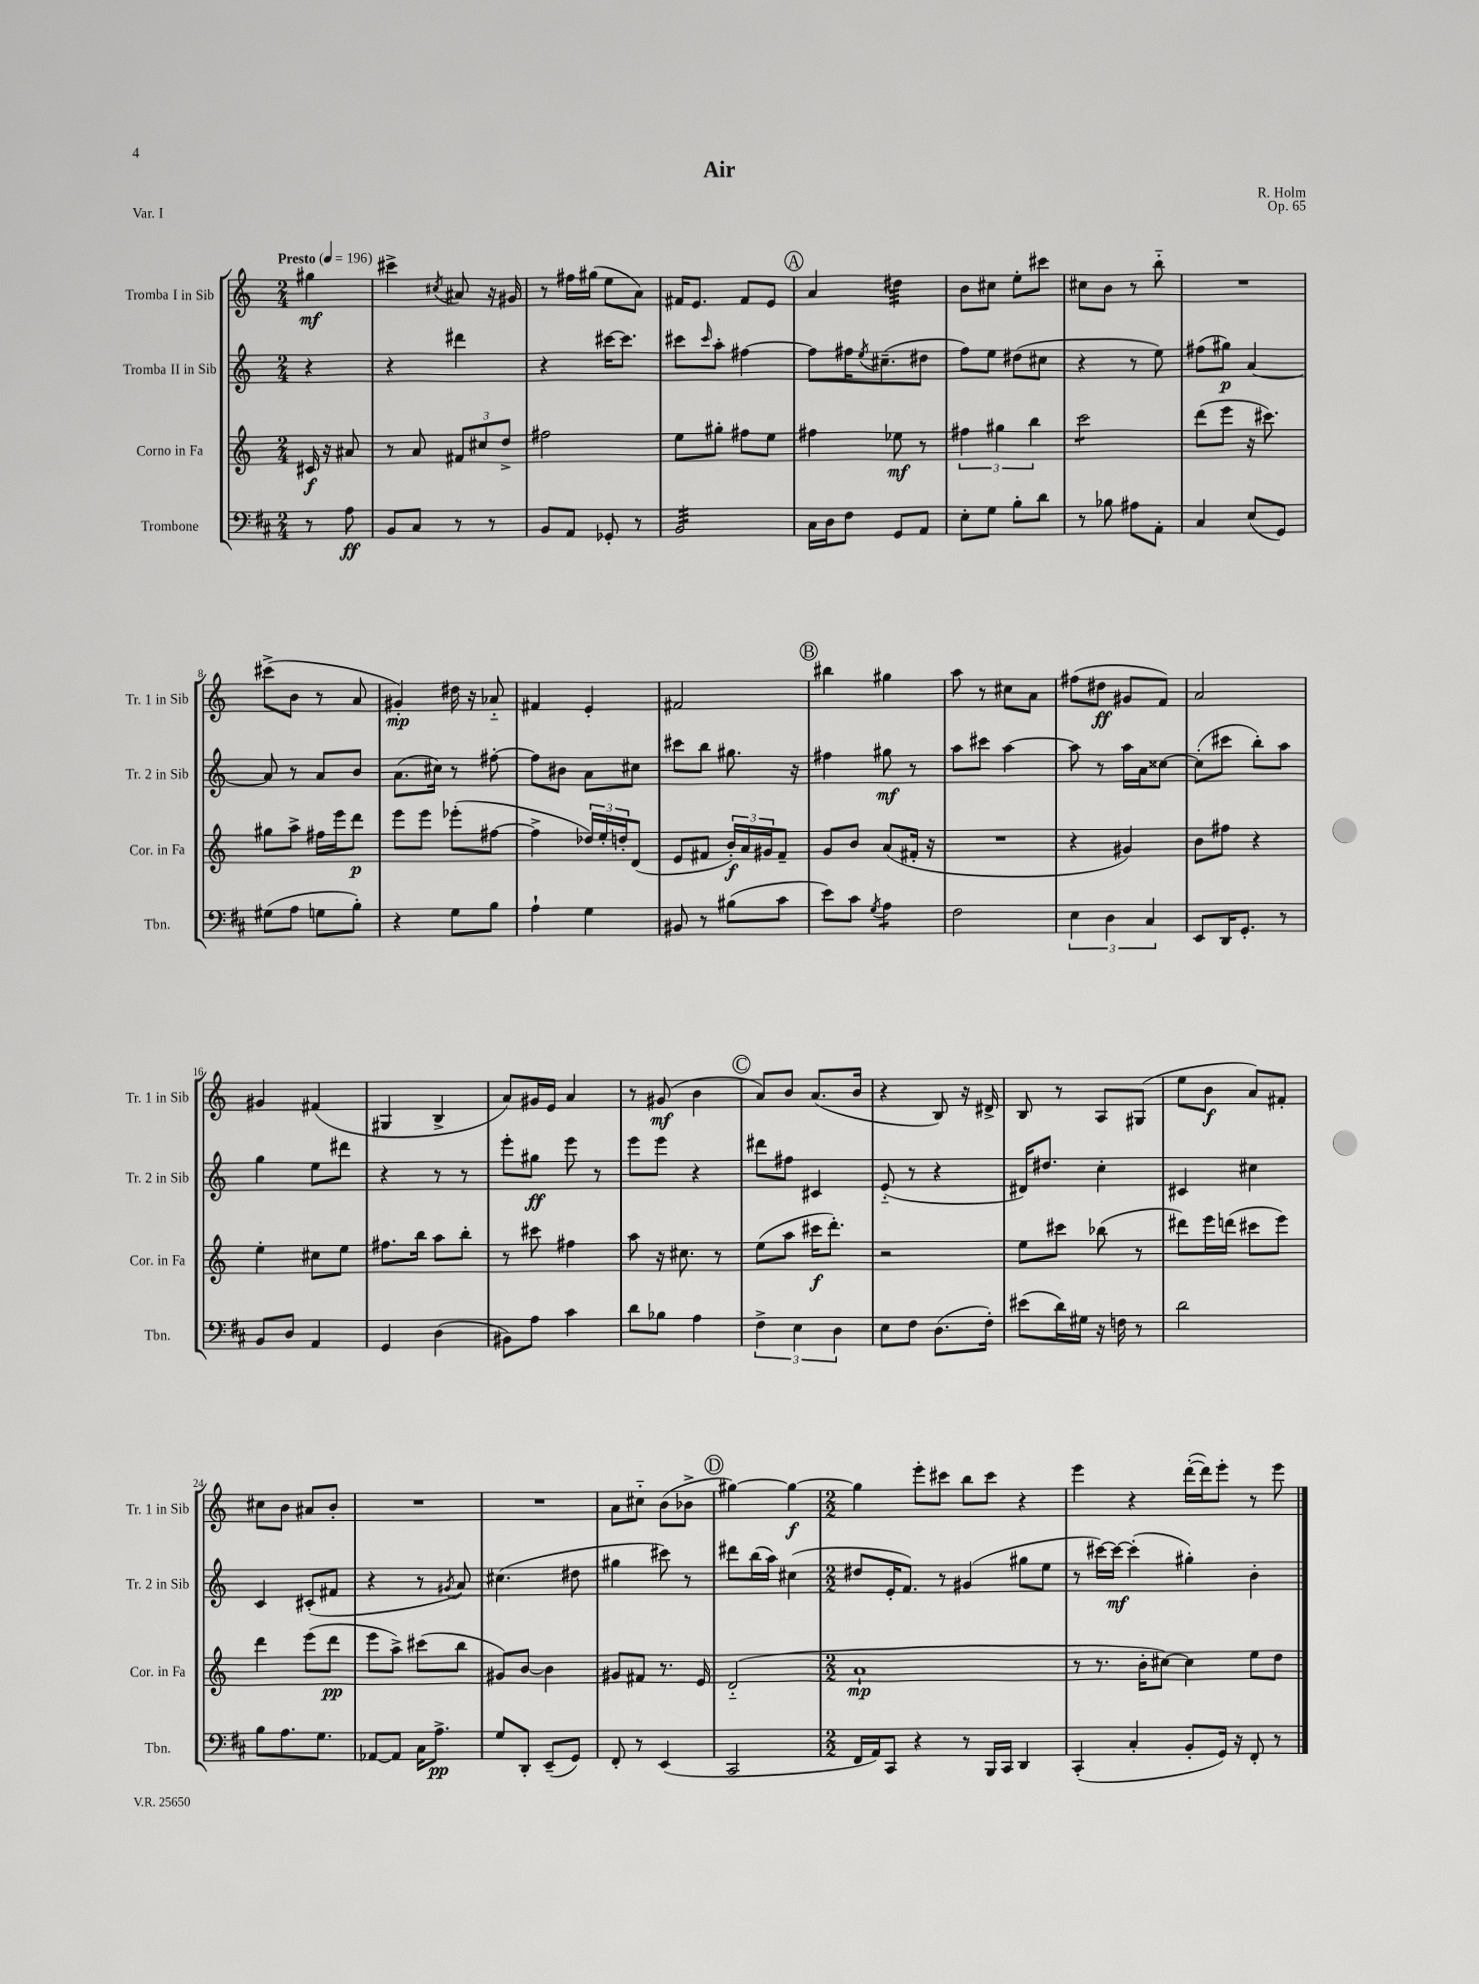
\header { title = "Air" composer = "R. Holm" opus = "Op. 65" piece = "Var. I" }
<<
\new StaffGroup <<
\new Staff = "s0" \with { instrumentName = "Tromba I in Sib" shortInstrumentName = "Tr. 1 in Sib" } {
    \clef treble \key c \major \numericTimeSignature \time 2/4 \partial 4 \tempo "Presto" 4 = 196
    gis''4\mf |
    cis'''4-> \acciaccatura { cis''8 } ais'8 r16 gis'16 |
    r8 fis''16 gis''16( e''8 a'8) |
    fis'16 e'8. fis'8 e'8 |
    \mark \markup { \circle "A" } a'4 dis''4:32 |
    b'8 cis''8 e''8-. cis'''8 |
    cis''8 b'8 r8 b''8-_ |
    R2 |
    cis'''8->( b'8 r8 a'8 |
    gis'4-.\mp) dis''16 r16 aes'8-_ |
    fis'4 e'4-. |
    fis'2 |
    \mark \markup { \circle "B" } bis''4 gis''4 |
    a''8 r8 cis''8 a'8 |
    fis''8( dis''8\ff gis'8 f'8) |
    a'2 |
    gis'4 fis'4( |
    gis4 b4-> |
    a'8) gis'16 e'16 a'4 |
    r8 gis'8\mf( b'4 |
    \mark \markup { \circle "C" } a'8) b'8 a'8.( b'16 |
    r4 b8) r16 dis'16-> |
    b8 r8 a8 gis8( |
    e''8 b'8\f a'8) fis'8-. |
    cis''8 b'8 ais'8 b'8-. |
    R2 |
    R2 |
    a'8 cis''8-_ b'8( bes'8-> |
    \mark \markup { \circle "D" } gis''4~) gis''4~\f |
    \numericTimeSignature \time 2/2 gis''4 e'''8-. cis'''8 b''8 cis'''8 r4 |
    e'''4 r4 d'''16~-.( d'''16) e'''8-. r8 e'''8 \bar "|." |
}
\new Staff = "s1" \with { instrumentName = "Tromba II in Sib" shortInstrumentName = "Tr. 2 in Sib" } {
    \clef treble \key c \major \numericTimeSignature \time 2/4 \partial 4
    r4 |
    r4 dis'''4 |
    r4 cis'''16~ cis'''8. |
    cis'''8 \grace { cis'''16 } a''8-. fis''4~ |
    \mark \markup { \circle "A" } fis''8 fis''16 \acciaccatura { e''8 } cis''8.--( dis''8 |
    f''8) e''8 dis''8( cis''8 |
    r4 r8 e''8) |
    fis''8( gis''8\p) a'4~ |
    a'8 r8 a'8 b'8 |
    a'8.( cis''16) r8 fis''8~-. |
    fis''8 bis'8 a'8 cis''8 |
    cis'''8 b''8 gis''8. r16 |
    \mark \markup { \circle "B" } fis''4 gis''8\mf r8 |
    a''8 cis'''8 a''4~ |
    a''8 r8 a''16 a'16 cisis''8~ |
    cisis''8-.( cis'''8 b''8-.) a''8 |
    g''4 e''8 dis'''8 |
    r4 r8 r8 |
    e'''8-. gis''8\ff e'''8 r8 |
    e'''8 e'''8 r4 |
    \mark \markup { \circle "C" } dis'''8 fis''8 cis'4 |
    e'8-_( r8 r4 |
    dis'16) dis''8. c''4-. |
    cis'4 cis''4 |
    c'4 cis'8-.( fis'8 |
    r4 r8 \acciaccatura { gis'8 } a'8) |
    cis''4.( dis''8 |
    gis''4 cis'''8) r8 |
    \mark \markup { \circle "D" } dis'''8 b''16( a''16) cis''4( |
    \numericTimeSignature \time 2/2 dis''8 e'16-. f'8.) r8 gis'4( gis''8 e''8 |
    r8 cis'''16~) cis'''16~\mf cis'''4-.( gis''4-.) b'4-. \bar "|." |
}
\new Staff = "s2" \with { instrumentName = "Corno in Fa" shortInstrumentName = "Cor. in Fa" } {
    \clef treble \key c \major \numericTimeSignature \time 2/4 \partial 4
    cis'16\f r16 ais'8 |
    r8 a'8 \tuplet 3/2 { fis'8 cis''8 d''8-> } |
    fis''2 |
    e''8 gis''8-. fis''8 e''8 |
    \mark \markup { \circle "A" } fis''4 ees''8\mf r8 |
    \tuplet 3/2 { fis''4 gis''4 b''4 } |
    c'''2:8 |
    d'''8( e'''8 r16 cis'''8.) |
    gis''8 a''8-> fis''16 e'''16 d'''8\p |
    e'''8 e'''8 ees'''8-.( fis''8~ |
    fis''4-> \tuplet 3/2 { des''16) e''16-. d''16-. } d'8( |
    e'8 fis'8 \tuplet 3/2 { b'16-.\f) a'16 gis'16 } fis'8-- |
    \mark \markup { \circle "B" } g'8 b'8 a'8( fis'16-. r16 |
    R2 |
    r4 gis'4) |
    b'8 fis''8 r4 |
    e''4-. cis''8 e''8 |
    fis''8. b''16 a''8 b''8-. |
    r8 cis'''8 fis''4 |
    a''8 r16 cis''8. r8 |
    \mark \markup { \circle "C" } e''8( a''8 cis'''16\f d'''8.-.) |
    r2 |
    e''8 cis'''8 bes''8( r8 |
    dis'''8) e'''16 d'''16( cis'''8 e'''8) |
    d'''4 e'''8( d'''8\pp |
    e'''8 a''8->) cis'''8( b''8 |
    gis'8) b'8~ b'4 |
    gis'8 fis'8 r8. e'16 |
    \mark \markup { \circle "D" } d'2-_( |
    \numericTimeSignature \time 2/2 a'1-!\mp |
    r8 r8. b'16-. cis''8~) cis''4 e''8 d''8 \bar "|." |
}
\new Staff = "s3" \with { instrumentName = "Trombone" shortInstrumentName = "Tbn." } {
    \clef bass \key d \major \numericTimeSignature \time 2/4 \partial 4
    r8 a8\ff |
    b,8 cis8 r8 r8 |
    b,8 a,8 ges,8-. r8 |
    b,2:32 |
    \mark \markup { \circle "A" } cis16 d16 fis8 g,8 a,8 |
    e8-. g8 b8-. d'8 |
    r8 bes8 ais8 a,8-. |
    cis4 e8( g,8) |
    gis8( a8 g8 b8-.) |
    r4 g8 b8 |
    a4-! g4 |
    bis,8 r8 bis8( cis'8 |
    \mark \markup { \circle "B" } e'8) cis'8 \acciaccatura { g8 } a4:8 |
    fis2 |
    \tuplet 3/2 { e4 d4 cis4 } |
    e,8 d,16 g,8.-. r8 |
    b,8 d8 a,4 |
    g,4 d4( |
    bis,8) a8 cis'4 |
    d'8 bes8 a4 |
    \mark \markup { \circle "C" } \tuplet 3/2 { fis4-> e4 d4 } |
    e8 fis8 d8.( fis16-.) |
    eis'8( d'16) gis16 r16 f16 r8 |
    d'2 |
    b8 a8. g8. |
    aes,8~ aes,8 cis16 a8.->\pp |
    g8 d,8-. e,8--( g,8) |
    fis,8-. r8 e,4( |
    \mark \markup { \circle "D" } cis,2 |
    \numericTimeSignature \time 2/2 fis,16 a,16) cis,8 r4 r8 b,,16 cis,16 d,4 |
    cis,4-.( cis4-. b,8-. g,16) r16 fis,8-. r8 \bar "|." |
}
>>
>>
